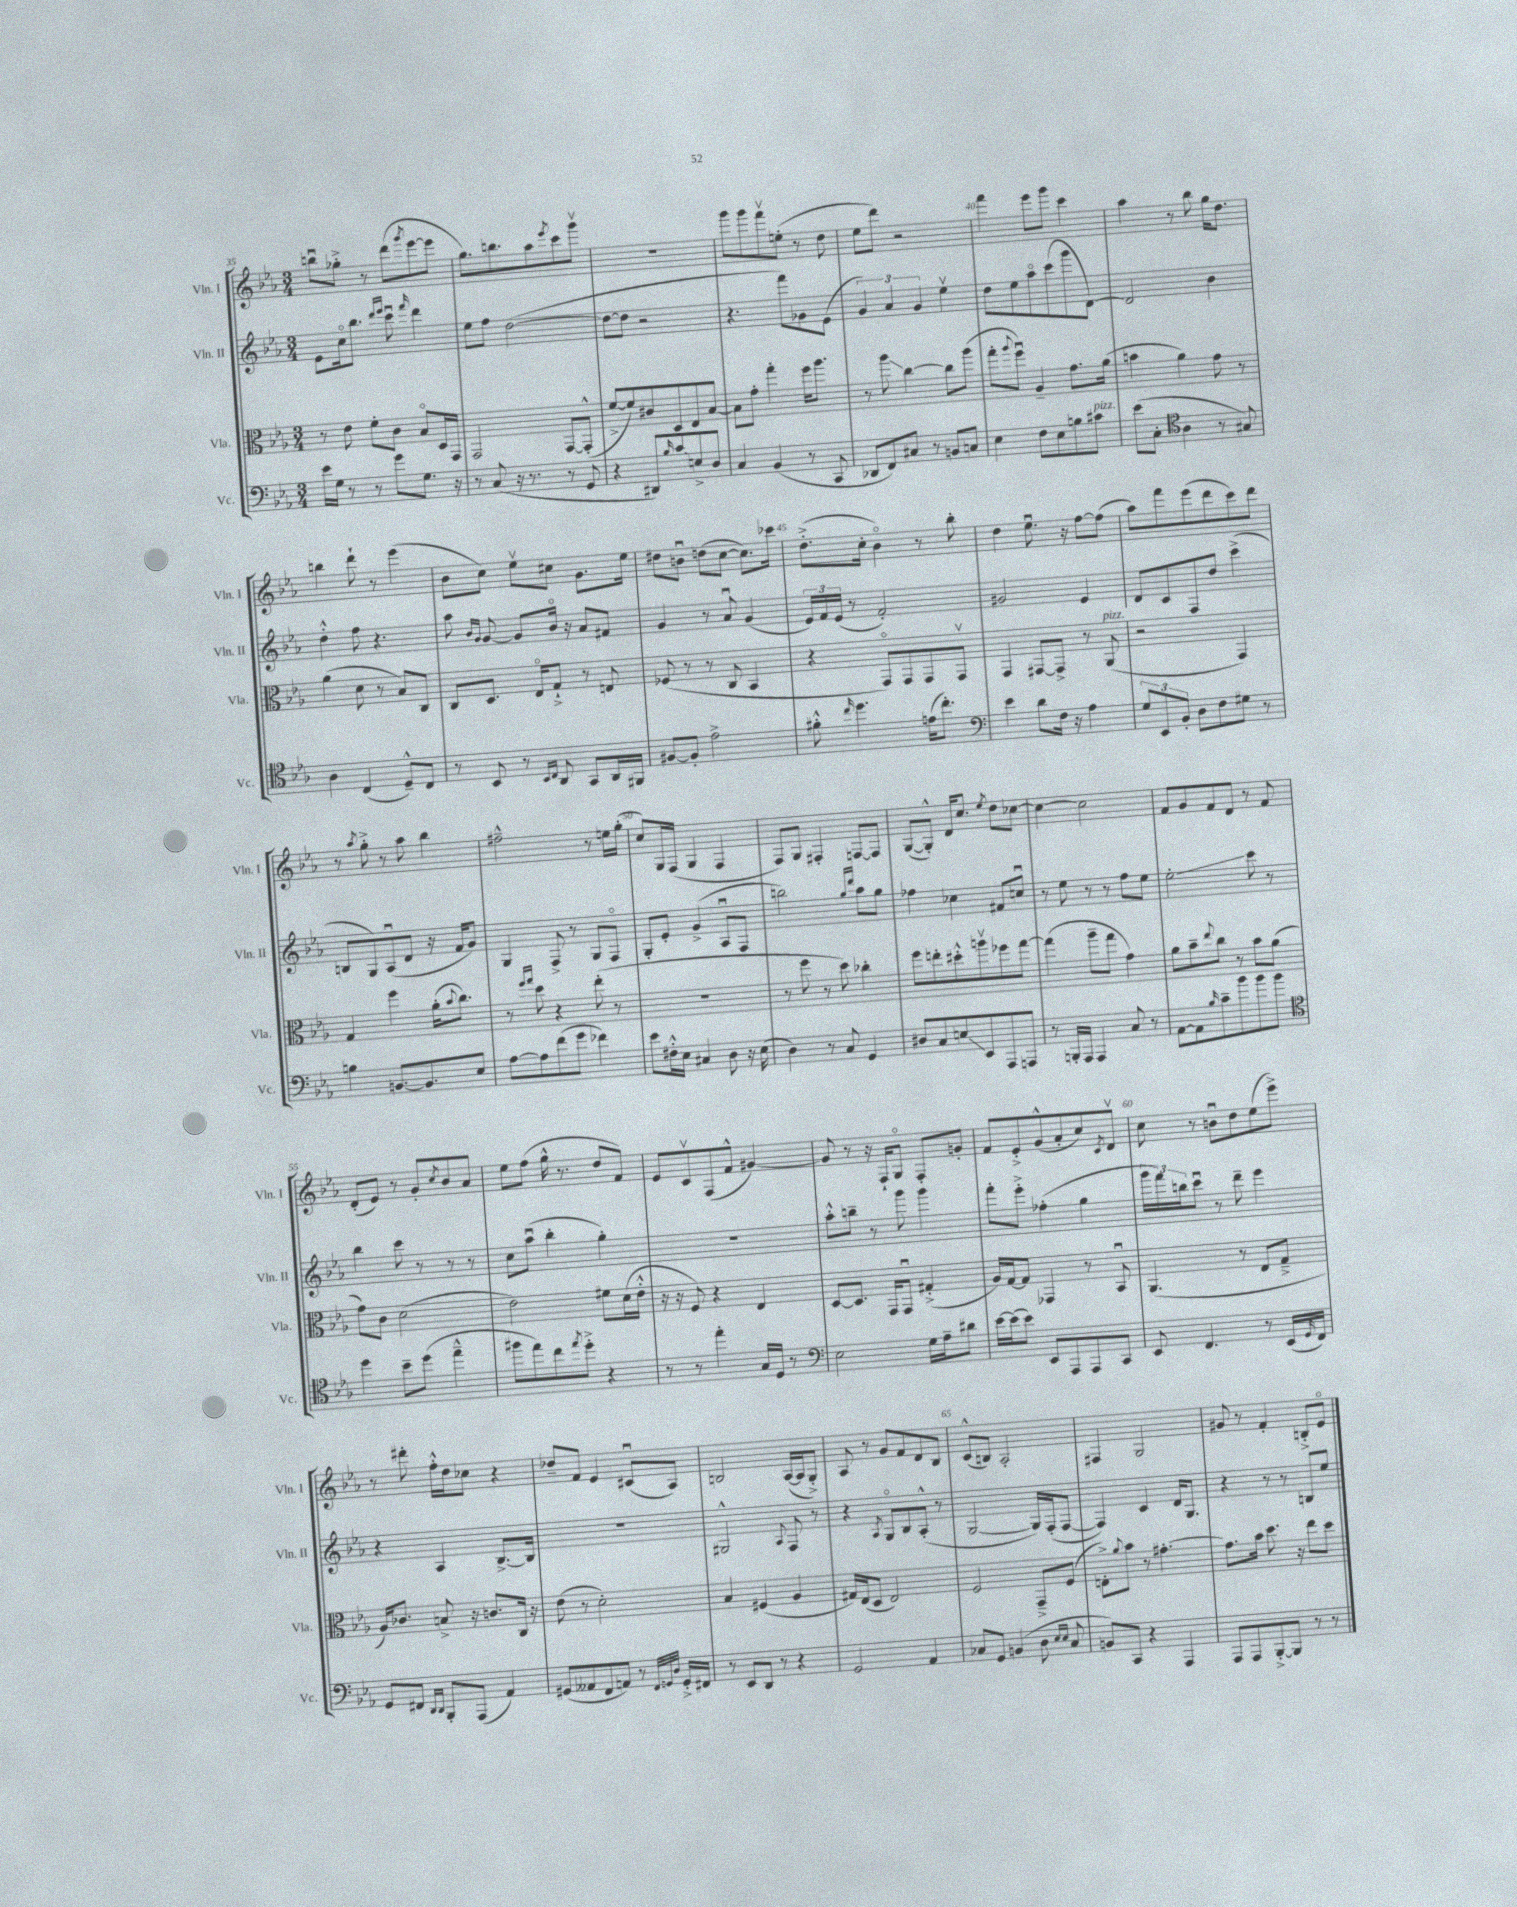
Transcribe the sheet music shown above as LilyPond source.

<<
\new StaffGroup <<
\new Staff = "s0" \with { instrumentName = "Vln. I" shortInstrumentName = "Vln. I" } {
    \clef treble \key ees \major \numericTimeSignature \time 3/4
    b''8\downbow ges''8-.-> r8 d'''8( \acciaccatura { g'''8 } ees'''8~ ees'''8 |
    g''8.) b''8. aes''8 \acciaccatura { ees'''8 } c'''8 g'''8\upbow |
    R2. |
    g'''8 g'''8 f'''8\upbow e''8-.( r8 d''8 |
    ees''8 d'''8) r2 |
    f'''4 ees'''8 g'''8 c'''4 |
    aes''4 r8 bes''8 g''16 d''8. |
    b''4 d'''8-! r8 ees'''4( |
    bes'8 c''8) ees''8\upbow cis''8 g'8. ees''16 |
    dis''8 b'8\downbow d''8( c''8~ c''8.) ces'''16 |
    d''8.-.->( c''16-. bes'4\flageolet) r8 bes''8-. |
    d''4 ees''8.\downbow r16 f''8~ f''8( |
    aes''8) f'''8 ees'''8( d'''8 c'''8) d'''8 |
    r8 \acciaccatura { aes''8 } g''8-.-> r8 aes''8 bes''4 |
    fis''2---^ r8 e''16 g''16-.( |
    c''8) g16 f16( g4 f4 |
    f8) g8 fis4-. f8~ f8 |
    g8~( g8-.-^) d'16 c''8. \acciaccatura { ees''8 } d''8 ces''8~ |
    ces''4~ ces''2 |
    f'8 g'8 f'8 d'8 r8 f'8 |
    d'8-.( ees'8) r8 g'8-. \acciaccatura { c''8 } bes'8 aes'8 |
    ees''8 f''8( g''16-^ r8. d''8 f'8) |
    ees'8 c'8\upbow f8( f'8-^ gis'4~) |
    gis'8 r8 r16 f16-! g8\flageolet f8-. g'8-. |
    f'8 ees'8-.-> g'8-^( aes'8-. c''8) \acciaccatura { c'8 } d'8\upbow |
    c''8 r8 b'8\downbow d''8 ees''8( ees'''8->) |
    r8 dis'''8-. f''16-.-^ d''16 ces''8 r4 |
    des''8-- f'8 ees'4 cis'8\downbow( aes8) |
    b2 aes16~( aes16 g8-.->) |
    aes8 r8 g'8 f'8 d'8 bes8 |
    c'8-^( b8) aes2-. |
    fis4 g2 |
    gis'8 r8 f'4-. b8-.-> ees'8\flageolet \bar "|." |
}
\new Staff = "s1" \with { instrumentName = "Vln. II" shortInstrumentName = "Vln. II" } {
    \clef treble \key ees \major \numericTimeSignature \time 3/4
    ees'8 c''16\flageolet bes''8. \grace { d'''16 ees'''16 } c'''8\downbow \grace { f'''16 } d'''4 |
    ees''8 f''8 d''2~( |
    d''8~ d''8 r2 |
    r4. f'''8) ges'8 ees'8( |
    \tuplet 3/2 { g'4) aes'4 g'4 } ees''4\upbow |
    d''8 ees''8 aes''8\flageolet c'''8( g'''8 d'8~) |
    d'2 bes'4 |
    d''4-.-^ f''8 r4. |
    aes''8 \grace { bes'16 g'16 } g'8~ g'8 bes'16\flageolet r16 aes'8 fis'8 |
    g'4 r8 aes'8\downbow g'4( |
    \tuplet 3/2 { ees'16) f'16 ees'16( } r8 f'2-.) |
    gis'2 ees'4 |
    d'8 c'8 f8 d''8 c'''4->( |
    b8 g8) aes8\downbow( d'8 r16 f'16 g'8) |
    g4 f8-> r8 g8 f8\flageolet |
    g8-. ees'8-. g'4->( aes8\downbow f8 |
    b''2) \grace { g''16 d'''16 } aes''8 g''8 |
    fes''4 ces''4 fis'8 c''8\downbow |
    r8 ees''8 r8 r8 f''8 ees''8 |
    ees''2-.\glissando c'''8 r8 |
    bes''4 c'''8 r8 r8 r8 |
    c''8 aes''8\downbow( bes''4-. g''4-.) |
    R2. |
    aes''8-.-^ b''8-- r8 g'''8 g'''4 |
    f'''8-. ees'''8-.-> fes''4-.( g''4 |
    \tuplet 3/2 { g'''16 f'''16) b''16 } c'''8\downbow r8 d'''8-- ees'''4 |
    r4 aes4 bes8.~-> bes16 |
    R2. |
    gis2-^ \appoggiatura { aes8 } f8 r8 |
    r4 \acciaccatura { aes8 } g8\flageolet bes8 aes8-.-^( r8 |
    g2~ g16) f16-.( f8~ |
    f4) c'4 d'16 g8. |
    r4 r8 r8 b8 ees''8 \bar "|." |
}
\new Staff = "s2" \with { instrumentName = "Vla." shortInstrumentName = "Vla." } {
    \clef alto \key ees \major \numericTimeSignature \time 3/4
    r8 ees'8 f'8-. c'8 bes8\flageolet d16 g,16 |
    g,2 g,8~ g,8-.-^( |
    f'8~-> f'8) cis'8 d8 ees8 bes8~ |
    bes8 g'8-. g''4-. f''16 aes''8. |
    r8 aes''8\glissando c''4~ c''8 aes''8( |
    g''8-. \appoggiatura { aes''8 } f''8\downbow) aes4-- g'8. aes'16( |
    b'4 aes'4) g'8 r8 |
    aes'4( d'8 r8 bes8) c8 |
    c8 d8. ees16\flageolet g8-!-> r8 e8 |
    fes8( r8 r8 c8 bes,4 |
    r4 g,8\flageolet) g,8 g,8 g,8\upbow |
    g,4 gis,8~ gis,8-> r8 aes,8^\markup { \italic "pizz." }( |
    r2 g,4) |
    g4 f''4 aes'16-.( \appoggiatura { bes'8 } c''8.) |
    r8 \grace { f''16 g''16 } d''8 r4 ees''8-.( r8 |
    R2. |
    r8 f''8 r8 d''8) ces''4-. |
    f''8 e''8-. dis''8-.-^ a''8\upbow fes''8 g''8~ |
    g''4( aes''8-- g''8 g'4) |
    aes'8 bes'8-- \appoggiatura { ees''8 } c''8 r8 bes'8 aes'8( |
    g'8) c'8 d'2( |
    ees'2) fis'8 d'16( ees'16-.-^ |
    r16 r16 f8) r4 ees4 |
    d8~ d8. g,16 g,8\downbow gis4-.->( |
    aes16) g16~ g8 ges,4 r8 bes,8\downbow |
    aes,4.( r8 ees8 g8---> |
    aes16) ces'8. b8-> r16 c'8. c16 r16 |
    ees'8( r8 d'2-.) |
    bes4 fis4( aes4 |
    gis16) ees16( d8 ees2) |
    f2 g,8---> f8( |
    e8-.->) \appoggiatura { aes'8 } bes'8 r8 gis'4.~-. |
    gis'8. bes'16 d''8. r16 ees''8 d''8 \bar "|." |
}
\new Staff = "s3" \with { instrumentName = "Vc." shortInstrumentName = "Vc." } {
    \clef bass \key ees \major \numericTimeSignature \time 3/4
    ees'16 g16 r8 r8 g'8 g8. r16 |
    r8 c8( r16 r8. r8 g,8 |
    r4 dis,8) \grace { bes16 } c'8\glissando e8-> d8 |
    c4 bes,4( r8 c,8 |
    des,8 f,8) cis8 r8 b,8 c8 |
    ees4 f8 ees8 b8 cis'8^\markup { \italic "pizz." } |
    ees'8( c8-. \clef tenor aes4 r8 gis8) |
    aes4 c4( d8---^) c8 |
    r8 bes,8 r8 \grace { bes,16 c16 } aes,8 g,8 aes,16 fis,16 |
    fis8~ fis8-. ees'2-> |
    fis'8-.-^ \grace { c''16 } d''4. e'16( c''8.-.) |
    \clef bass ees'4 d'8 f16 r16 aes4 |
    \tuplet 3/2 { g8 ees,8 bes,8-. } d8 f8 gis8 r8 |
    b4 b,8.~ b,8. ees8 |
    aes8~ aes8 f'8( g'8 fes'4) |
    ees'8 fis16-.-^ ees16 cis4 d8 r16 ees16( |
    d4) r8 c8 g,4 |
    dis8 c8 e8\glissando ees,8 aes,,8 a,,8 |
    r8 b,,16-. aes,,16 aes,,4 c8 r8 |
    aes,8~ aes,8 \grace { bes16 } c'8-- bes'8 bes'8 bes'8 |
    \clef tenor d''4 bes'8-- d''8( ees''4---^ |
    fis''8 ees''8) c''8 \acciaccatura { ees''8 } d''8-.-> r4 |
    r8 r8 ees''4-. g16 d16 r8 |
    \clef bass ees2 g16 aes16-- dis'8 |
    ees'16~ ees'16( ees'8) ees,8 aes,,8 aes,,8 c,8 |
    ees,8 f,4. r8 ees,16( \grace { g,16 } f,16) |
    g,8 fis,8 \grace { d,16 d,16 } bes,,8-. aes,,8( aes,4) |
    gis,8( aeses,8 f,8 a,8) r8 \grace { f,32 g,32 d32 } g,16-.-> fis,16 |
    r8 ees,8 d,8 r8 r4 |
    g,2 aes,4 |
    ces8 g,8 b,4( d8 \grace { ees16 ees16 } ces8 |
    b,8) c,8 r4 aes,,4 |
    aes,,8 aes,,8 bes,,8~-.-> bes,,8 r8 r8 \bar "|." |
}
>>
>>
\layout { \context { \Score currentBarNumber = #35 \override BarNumber.break-visibility = ##(#f #t #t) barNumberVisibility = #(every-nth-bar-number-visible 5) } }
